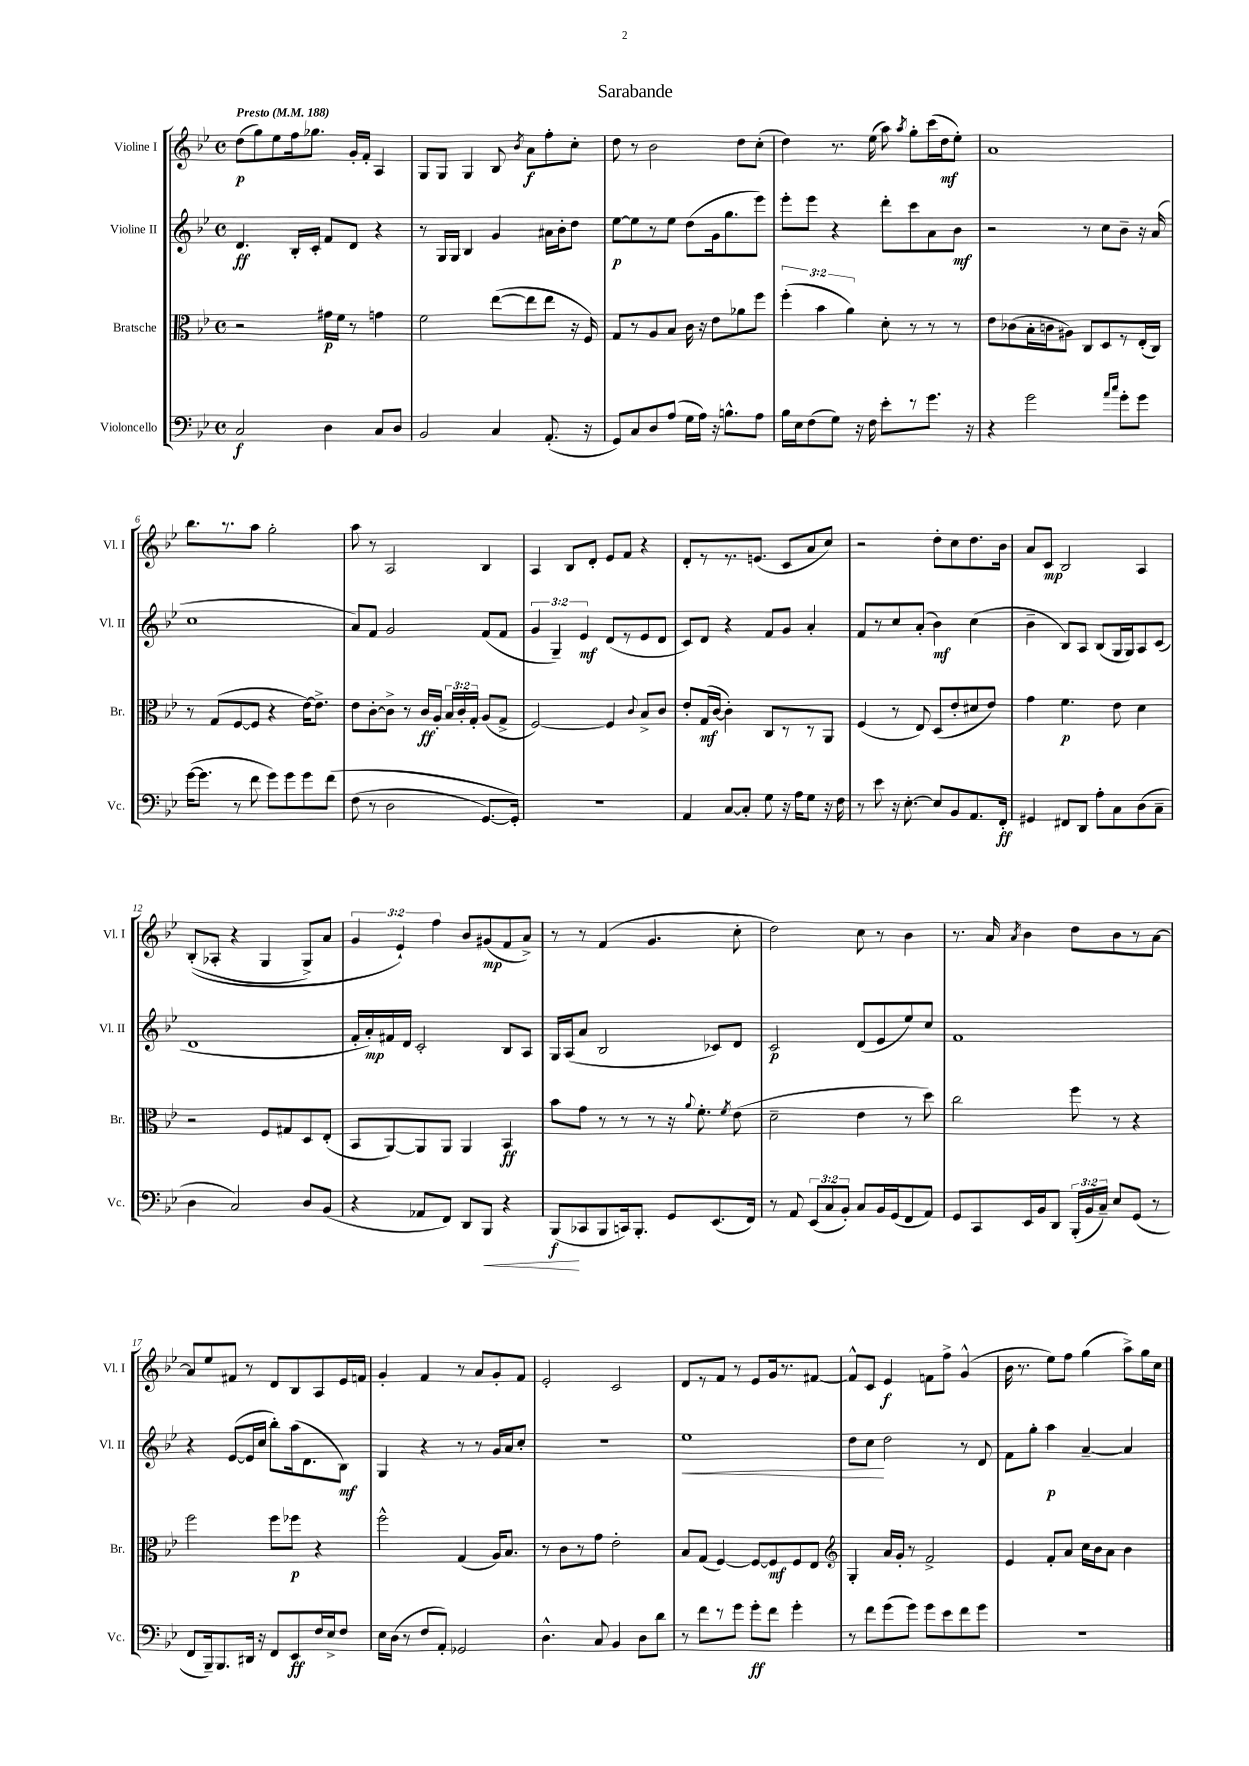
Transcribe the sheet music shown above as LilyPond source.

\header { title = "Sarabande" }
<<
\new StaffGroup <<
\new Staff = "s0" \with { instrumentName = "Violine I" shortInstrumentName = "Vl. I" } {
    \clef treble \key bes \major \defaultTimeSignature \time 4/4 \override Staff.TupletNumber.text = #tuplet-number::calc-fraction-text \tempo "Presto" 4 = 188
    \autoBeamOff d''8[\p( g''8) ees''8 f''16 ges''8.] g'16[-. f'16]-. a4 |
    g8[ g8] g4 bes8 \acciaccatura { bes'8 } a'8[\f f''8-. c''8]-. |
    d''8 r8 bes'2 d''8[ c''8]-.( |
    d''4) r8. ees''16( a''8) \acciaccatura { a''8 } g''8[-. c'''16( d''16\mf ees''8]-.) |
    a'1 |
    bes''8.[ r8. a''8] g''2-. |
    a''8 r8 a2 bes4 |
    a4 bes8[ d'8]-. ees'8[ f'8] r4 |
    d'8[-. r8 r8. e'8.]( c'8[ a'8 c''8]) |
    r2 d''8[-. c''8 d''8. bes'16] |
    a'8[ c'8]\mp bes2 a4 |
    bes8[-.(\( aes8]-. r4 g4 g8[->) a'8] |
    \tuplet 3/2 { g'4 ees'4-!\) f''4 } bes'8[ gis'8\mp( f'8 a'8]->) |
    r8 r8 f'4( g'4. c''8-. |
    d''2) c''8 r8 bes'4 |
    r8. a'16 \acciaccatura { a'8 } bes'4 d''8[ bes'8 r8 a'8]~ |
    a'8[ ees''8 fis'8] r8 d'8[ bes8 a8 ees'16 f'16] |
    g'4-. f'4 r8 a'8[ g'8-. f'8] |
    ees'2-. c'2 |
    d'8[ r8 f'8] r8 ees'8[ g'16 r8. fis'8]~ |
    fis'8[-^ c'8] ees'4\f f'8[ f''8]-> g'4-^( |
    bes'16 r8. ees''8[) f''8] g''4( a''8[->) g''16 c''16] \bar "|." |
}
\new Staff = "s1" \with { instrumentName = "Violine II" shortInstrumentName = "Vl. II" } {
    \clef treble \key bes \major \defaultTimeSignature \time 4/4 \override Staff.TupletNumber.text = #tuplet-number::calc-fraction-text
    \autoBeamOff d'4.\ff bes16[-. c'16]-. f'8[ d'8] r4 |
    r8 g16[ g16] bes4 g'4 ais'16[ bes'16-. d''8] |
    ees''8[~\p ees''8 r8 ees''8] d''8[( g'16 g''8. ees'''8]) |
    ees'''8[-. ees'''8] r4 d'''8[-. c'''8 a'8 bes'8]\mf |
    r2 r8 c''8[ bes'8]-- r16 a'16( |
    c''1 |
    a'8[) f'8] g'2 f'8[( f'8] |
    \tuplet 3/2 { g'4 g4--) ees'4\mf } d'8[( r8 ees'8 d'8] |
    c'8[) d'8] r4 f'8[ g'8] a'4-. |
    f'8[ r8 c''8 a'8]-.( bes'4\mf) c''4( |
    bes'4-- bes8[) a8] bes8[( g16 g16) a8 c'8]( |
    d'1 |
    f'16[-. a'16-.\mp) fis'16 d'16] c'2-. bes8[ a8] |
    g16[ a16( a'8] bes2 ces'8[) d'8] |
    c'2\p d'8[( ees'8 ees''8) c''8] |
    f'1 |
    r4 ees'8[~( ees'16 c''16] bes''8[-.) a''16( d'8. bes8]\mf) |
    g4 r4 r8 r8 g'16[ a'16 c''8]-. |
    R1 |
    ees''1\< |
    d''8[ c''8]\! d''2 r8 d'8 |
    f'8[ g''8]-. a''4\p a'4~-- a'4 \bar "|." |
}
\new Staff = "s2" \with { instrumentName = "Bratsche" shortInstrumentName = "Br." } {
    \clef alto \key bes \major \defaultTimeSignature \time 4/4 \override Staff.TupletNumber.text = #tuplet-number::calc-fraction-text
    \autoBeamOff r2 gis'16[\p f'16] r8 g'4 |
    f'2 ees''8[~( ees''8 ees''8] r16 f16) |
    g8[ r8 a8 bes8] c'16 r16 ees'8[ aes'8 f''8] |
    \tuplet 3/2 { f''4-.( bes'4 a'4) } d'8-. r8 r8 r8 |
    ees'8[ ces'8( bes16-. c'16 ais8]) c8[ d8 r8 ees16-.( c16]) |
    r8 g8[( f8~ f8] r4 ees'16[~) ees'8.]-> |
    ees'8[ c'8~-. c'8]-> r8 c'16[\ff a16]-. \tuplet 3/2 { bes16[ c'16-. g16]-. } a8[( g8]-> |
    f2~) f4 \appoggiatura { c'8 } bes8[-> c'8] |
    ees'8[-. g16\mf( c'16]~ c'4-.) c8[ r8 r8 a,8] |
    f4( r8 ees8) d8[( ees'8-. dis'8 ees'8]) |
    g'4 f'4.\p ees'8 d'4 |
    r2 f8[ gis8 d8 ees8]-.( |
    bes,8[ a,8~) a,8 a,8] a,4 bes,4\ff |
    bes'8[ g'8] r8 r8 r8 r16 \appoggiatura { a'8 } f'8.-. \acciaccatura { f'8 } ees'8( |
    d'2-- ees'4 r8 d''8) |
    c''2 f''8 r8 r4 |
    f''2 f''8[ fes''8]\p r4 |
    f''2-^ g4( a16[) bes8.] |
    r8 c'8[ r8 g'8] ees'2-. |
    bes8[ g8]( f4~) f8[~ f8\mf f8 ees8] |
    \clef treble g4-. a'16[ g'16]-. r8 f'2-> |
    ees'4 f'8[-. a'8] c''16[ bes'16 a'8] bes'4 \bar "|." |
}
\new Staff = "s3" \with { instrumentName = "Violoncello" shortInstrumentName = "Vc." } {
    \clef bass \key bes \major \defaultTimeSignature \time 4/4 \override Staff.TupletNumber.text = #tuplet-number::calc-fraction-text
    \autoBeamOff c2\f d4 c8[ d8] |
    bes,2 c4 a,8.-.( r16 |
    g,8[) c8 d8 a8]( g16[ a16]) r16 b8.[-^ a8] |
    bes16[ ees16 f8( g8]) r16 f16 ees'8[-. r8 g'8.] r16 |
    r4 g'2 \grace { a'16[ c''16] } g'8[-. g'8] |
    g'16[~( g'8.] r8 f'8 g'8[) g'8 g'8 f'8]\( |
    f8( r8 d2 g,8.[~) g,16]-.\) |
    R1 |
    a,4 c8[~ c8]-. g8 r16 a16[ g8] r16 f16 |
    r8 ees'8 r16 ees8.~-. ees8[ bes,8 a,8. f,16]-.\ff |
    gis,4 fis,8[ d,8] a8[-. c8 d8( c8]-- |
    d4 c2) d8[ bes,8]( |
    r4 aes,8[ f,8]) d,8[ bes,,8]\< r4 |
    bes,,8[\f\!( ces,8 bes,,8 c,16) bes,,8.]-. g,8[ ees,8.( f,16]) |
    r8 a,8 \tuplet 3/2 { ees,8[( c8 bes,8]-.) } c8[ bes,16 g,16( f,8 a,8]) |
    g,8[ c,8 ees,16 bes,16 d,8] \tuplet 3/2 { bes,,16[-.( bes,16 c16]--) } ees8[ g,8]( r8 |
    f,8[ bes,,16--) bes,,8. dis,16] r16 f,8[ ees,8\ff f16 ees16-> f8] |
    ees16[ d16]( r8 f8[ a,8]-.) ges,2 |
    d4.-^ c8 bes,4 d8[ d'8] |
    r8 f'8[ r8 g'8] g'8[-.\ff f'8] g'4-. |
    r8 f'8[ g'8( g'8]) g'8[ ees'8 f'8 g'8] |
    R1 \bar "|." |
}
>>
>>
